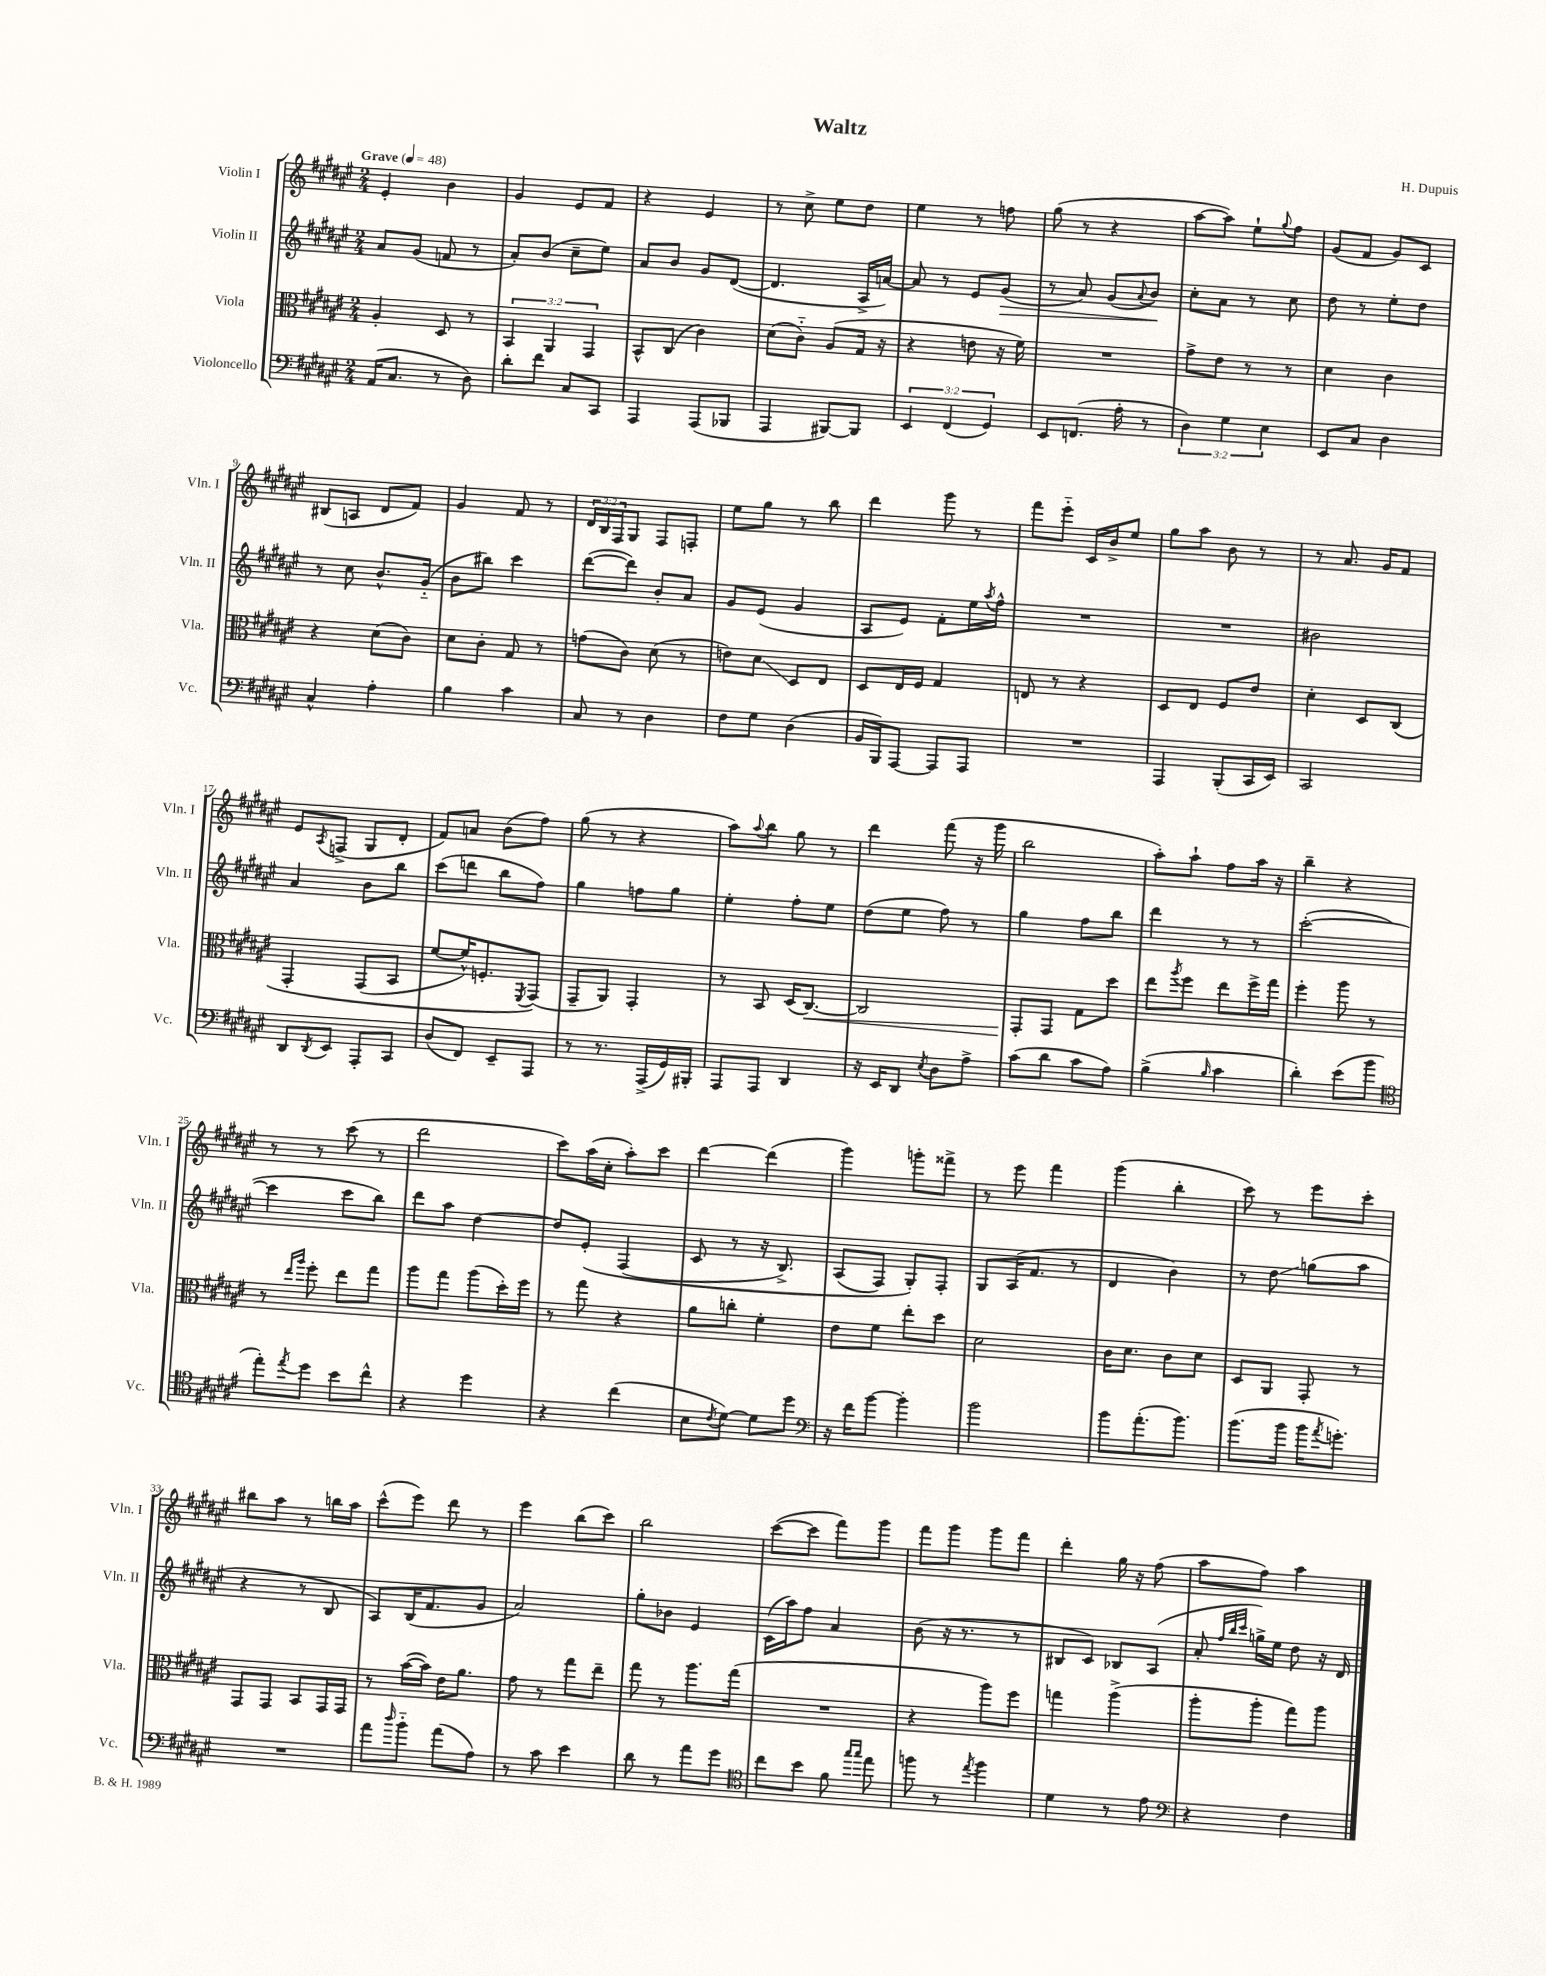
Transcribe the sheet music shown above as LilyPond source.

\header { title = "Waltz" composer = "H. Dupuis" }
<<
\new StaffGroup <<
\new Staff = "s0" \with { instrumentName = "Violin I" shortInstrumentName = "Vln. I" } {
    \clef treble \key fis \major \numericTimeSignature \time 2/4 \override Staff.TupletNumber.text = #tuplet-number::calc-fraction-text \tempo "Grave" 4 = 48
    eis'4-. b'4 |
    gis'4 eis'8 fis'8 |
    r4 eis'4 |
    r8 cis''8-> eis''8 dis''8 |
    eis''4 r8 f''8 |
    gis''8( r8 r4 |
    ais''8~ ais''8) eis''8-! \appoggiatura { gis''8 } fis''8 |
    gis'8( fis'8 gis'8) cis'8 |
    bis8( a8 dis'8 fis'8) |
    gis'4 fis'8 r8 |
    \tuplet 3/2 { dis'16 b16 fis16 } gis8 fis8 f8-. |
    eis''8 gis''8 r8 b''8 |
    dis'''4 gis'''8 r8 |
    fis'''8 eis'''8-_ cis'16 b'16-> eis''8 |
    gis''8 ais''8 b'8 r8 |
    r8 ais'8. gis'16 fis'8 |
    eis'8 \acciaccatura { ais8 } f8->( gis8 dis'8-. |
    fis'8) a'8 b'8( fis''8) |
    gis''8( r8 r4 |
    ais''8) \appoggiatura { ais''8 } b''8 gis''8 r8 |
    dis'''4 fis'''8( r16 gis'''16 |
    b''2 |
    ais''8-.) ais''8-! fis''8 ais''16 r16 |
    b''4-- r4 |
    r8 r8 cis'''8( r8 |
    dis'''2 |
    cis'''8) ais''16( cis''16-. ais''8-.) cis'''8 |
    dis'''4~ dis'''4( |
    gis'''4) g'''8-. fisis'''8-> |
    r8 eis'''8 fis'''4 |
    gis'''4( b''4-. |
    cis'''8) r8 eis'''8 cis'''8-. |
    bis''8 ais''8 r8 b''16 ais''16 |
    cis'''8-^( eis'''8) dis'''8 r8 |
    eis'''4 b''8( cis'''8) |
    b''2 |
    cis'''8~( cis'''8 fis'''8) gis'''8 |
    fis'''8 gis'''8 gis'''8 fis'''8 |
    dis'''4-. gis''16 r16 fis''8( |
    ais''8 fis''8) ais''4 \bar "|." |
}
\new Staff = "s1" \with { instrumentName = "Violin II" shortInstrumentName = "Vln. II" } {
    \clef treble \key fis \major \numericTimeSignature \time 2/4
    ais'8 gis'8( f'8 r8 |
    ais'8-.) b'8( cis''8-- eis''8) |
    ais'8 b'8 gis'8 dis'8~( |
    dis'4. ais16-> a'16~) |
    a'8 r8 eis'8 gis'8\>( |
    r8 ais'8) gis'8( \appoggiatura { ais'8 } b'8\!) |
    cis''8-. ais'8 r8 cis''8 |
    dis''8 r8 eis''8-. dis''8 |
    r8 cis''8 b'8.-^ gis'16-_( |
    b'8 bis''8) cis'''4 |
    dis'''8~( dis'''8) b'8-. ais'8 |
    gis'8 eis'8( gis'4 |
    ais8 eis'8) fis'8-. eis''16 \acciaccatura { ais''8 } fis''16-^ |
    R2 |
    R2 |
    bis'2 |
    ais'4 b'8 b''8 |
    cis'''8( d'''8 b''8 fis''8) |
    gis''4 f''8 gis''8 |
    eis''4-. fis''8-. eis''8 |
    dis''8( eis''8 fis''8) r8 |
    gis''4 fis''8 b''8 |
    dis'''4 r8 r8 |
    cis'''2~-.( |
    cis'''4 cis'''8 b''8) |
    dis'''8 ais''8 dis''4~ |
    dis''8 eis'8-.\( fis4( |
    cis'8 r8 r16 b8.->) |
    ais8( fis8) gis8-.\) fis8-. |
    gis8 ais16( fis'8. r8 |
    dis'4 b'4) |
    r8 dis''8\glissando g''8( ais''8 |
    r4 r8 b8 |
    ais8) b16( fis'8. gis'8 |
    ais'2) |
    gis''8-. bes'8 eis'4 |
    cis'16( ais''16) fis''8 ais'4 |
    b'8( r16 r8. r8 |
    bis8 cis'8) bes8 ais8( |
    ais'8-. \grace { fis''32 b''32 cis'''32 } g''16->) eis''16 dis''8 r16 dis'16 \bar "|." |
}
\new Staff = "s2" \with { instrumentName = "Viola" shortInstrumentName = "Vla." } {
    \clef alto \key fis \major \numericTimeSignature \time 2/4 \override Staff.TupletNumber.text = #tuplet-number::calc-fraction-text
    ais4-. dis8 r8 |
    \tuplet 3/2 { b,4 ais,4 gis,4 } |
    b,8-^ cis8( cis'4) |
    dis'8( cis'8-_) ais8( gis16 r16 |
    r4 e'8 r16 fis'16) |
    R2 |
    gis'8-> eis'8 r8 r8 |
    dis'4 cis'4 |
    r4 dis'8( cis'8) |
    dis'8 cis'8-. gis8 r8 |
    g'8( cis'8) dis'8( r8 |
    e'8) dis'8\glissando dis8 eis8 |
    dis8 eis16 fis16 gis4 |
    e8 r8 r4 |
    dis8 eis8 fis8 eis'8 |
    dis'4-. dis8 cis8\( |
    gis,4-. gis,8( b,8 |
    fis'8~ fis'16-^) f8.-. \acciaccatura { fis,8 } gis,8(\) |
    gis,8-- ais,8) gis,4-. |
    r8 b,8 dis16( cis8.~\<) |
    cis2 |
    gis,8-.\! gis,8 gis8 dis''8 |
    eis''8 \acciaccatura { ais''8 } fis''8 eis''8 fis''16-> gis''16 |
    fis''4-. ais''8 r8 |
    r8 \grace { eis''16 ais''16 } fis''8-. eis''8 gis''8 |
    ais''8 gis''8 ais''8( dis''16-.) fis''16 |
    r8 gis''8 r4 |
    ais'8 c''8-. fis'4-. |
    eis'8 fis'8 eis''8-. dis''8 |
    dis'2 |
    cis'16 dis'8. cis'8 dis'8 |
    dis8 ais,8 gis,8-. r8 |
    gis,8 gis,8 b,8 gis,16 gis,16 |
    r8 b'16~( b'16) eis'16 ais'8. |
    gis'8 r8 gis''8 eis''8-- |
    gis''8 r8 ais''8. gis''16( |
    R2 |
    r4 ais''8) fis''8 |
    g''4 ais''4->( |
    ais''8-. ais''8-. gis''8) ais''8 \bar "|." |
}
\new Staff = "s3" \with { instrumentName = "Violoncello" shortInstrumentName = "Vc." } {
    \clef bass \key fis \major \numericTimeSignature \time 2/4 \override Staff.TupletNumber.text = #tuplet-number::calc-fraction-text
    ais,16( cis8. r8 dis8) |
    dis'8-. fis'8 cis8 cis,8 |
    ais,,4 ais,,8( bes,,8 |
    ais,,4 bis,,8~) bis,,8 |
    \tuplet 3/2 { eis,4 fis,4( gis,4) } |
    eis,8 f,8.( ais16-. r8 |
    \tuplet 3/2 { dis4) gis4 eis4 } |
    eis,8 cis8 dis4 |
    cis4-^ ais4-. |
    b4 cis'4 |
    cis8 r8 dis4 |
    fis8 gis8 dis4( |
    b,16 b,,16) ais,,8~ ais,,8 ais,,8 |
    R2 |
    ais,,4 b,,8-.( cis,16 eis,16) |
    cis,2 |
    dis,8 \acciaccatura { dis,8 } eis,8 ais,,8-. cis,8 |
    dis8( fis,8) eis,8-- ais,,8 |
    r8 r8. ais,,16->( gis,16) bis,,16-. |
    ais,,8 ais,,8 dis,4 |
    r16 eis,16 dis,8 \acciaccatura { eis8 } dis8 ais8-> |
    cis'8( dis'8 cis'8 ais8) |
    b4->( \grace { b16 } cis'4 |
    dis'4-.) eis'8( b'8 |
    \clef tenor eis''8-.) \acciaccatura { eis''8 } dis''8 b'8 cis''8-^ |
    r4 dis''4 |
    r4 cis''4( |
    b8 \acciaccatura { cis'8 } dis'8~) dis'8 dis''8 |
    \clef bass r16 fis'16 b'8~ b'4-. |
    b'2 |
    b'8 ais'8.-.( b'8.) |
    b'8.( b'16 b'16 \acciaccatura { ais'8 } g'8.-.) |
    R2 |
    ais'8 \grace { dis''16 } b'8-_ ais'8( ais8) |
    r8 cis'8 eis'4 |
    dis'8 r8 ais'8 gis'8 |
    \clef tenor cis''8 b'8 fis'8 \grace { gis''16 gis''16 } eis''8 |
    f''8 r8 \acciaccatura { eis''8 } f''4 |
    dis'4 r8 eis'8 |
    \clef bass r4 fis4 \bar "|." |
}
>>
>>
